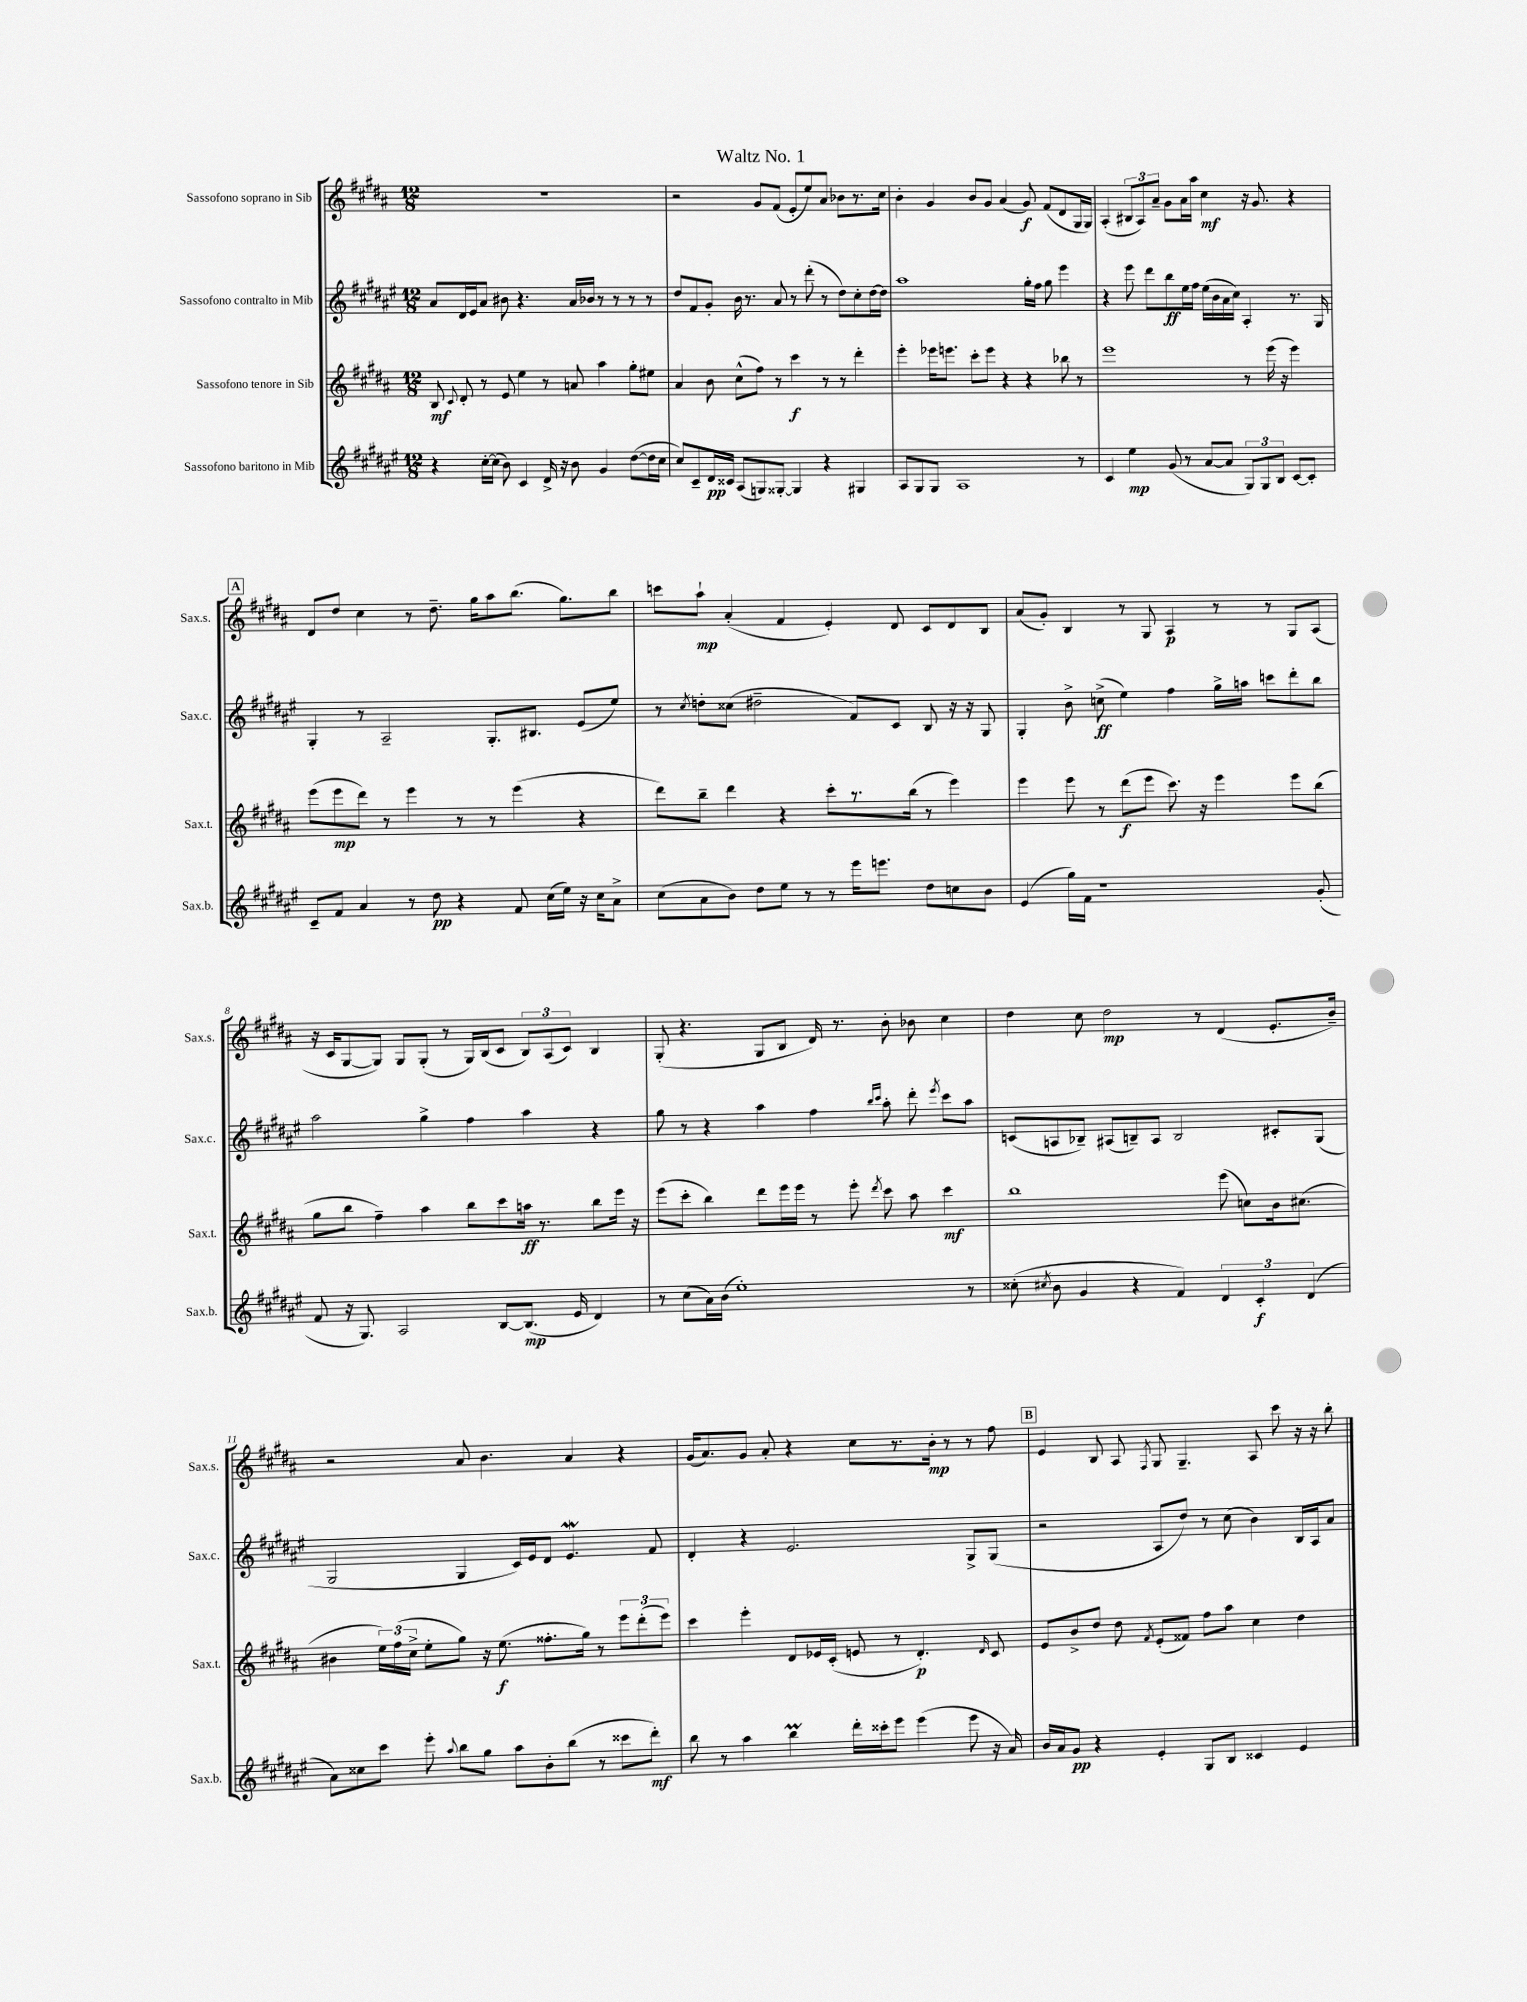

**kern	**kern	**kern	**kern
*staff4	*staff3	*staff2	*staff1
*clefG2	*clefG2	*clefG2	*clefG2
*k[f#c#g#d#a#e#]	*k[f#c#g#d#a#]	*k[f#c#g#d#a#e#]	*k[f#c#g#d#a#]
*M12/8	*M12/8	*M12/8	*M12/8
4r	8B	8a#	1.r
.	8qqc#	.	.
.	8d#'	16d#	.
.	.	16e#	.
[16cc#'	8r	8a#	.
(16cc#]	.	.	.
8b)	8e	8b#	.
4c#	4ee	4.r	.
16d#^	8r	.	.
16r	.	.	.
8b	8a	16a#	.
.	.	16b-	.
4g#	4aa#	8r	.
.	.	8r	.
([8dd#	8gg#'	8r	.
16dd#]	8ee#	8r	.
16cc#	.	.	.
=	=	=	=
8cc#)	4a#	8dd#	2r
8c#~	.	8f#	.
16d#	8b	8g#'	.
16c##	.	.	.
(8A#	(8cc#^^	16b	.
.	.	8.r	.
8G)	8ff#)	.	8g#
[8G##'	8r	8a#	(8f#
4G##]	4ccc#	8r	8e'
.	.	(8ddd#'	8ee)
4r	8r	8r	8a#
.	8r	8dd#)	8b-
4G#	4ddd#'	8cc#'	8.r
.	.	[16dd#	.
.	.	16dd#]	16cc#
=	=	=	=
8A#	4eee'	1aa#	4b'
8G#	.	.	.
8G#	16eee-	.	4g#
.	8.eee	.	.
1A#	.	.	.
.	8ccc#'	.	8b
.	8eee	.	8g#
.	4r	.	(4a#
.	4r	16gg#'	8g#)
.	.	16ff#	.
.	.	8gg#	(8f#
.	8bb-	4eee#	8d#
8r	8r	.	16G#
.	.	.	16G#)
=	=	=	=
4c#	1eee	4r	(4A#'
4ee#	.	8eee#	12B#
.	.	.	12A#)
.	.	8ddd#	.
.	.	.	12a#~
(8g#	.	8bb	8g#
8r	.	16ee#	16a#
.	.	16ff#	16aa#
[8a#	.	(16ee#	4cc#
.	.	16b	.
8a#]	.	16a#	.
.	.	16cc#)	.
12G#)	8r	4A#'	16r
.	.	.	8.g#
12G#	.	.	.
.	(16eee	.	.
12B	.	.	.
.	16r	.	.
[8c#	4eee)	8.r	4r
8c#']	.	.	.
.	.	16G#	.
=	=	=	=
8c#~	(8eee	4G#'	8d#
8f#	8eee	.	8dd#
4a#	8ddd#)	8r	4cc#
.	8r	2A#~	.
8r	4eee	.	8r
8dd#	.	.	8.dd#~
4r	8r	.	.
.	.	.	16gg#
.	8r	8.G#'	8aa#
8f#	(4eee	.	(8.bb
.	.	8.B#	.
(16cc#	.	.	.
16ee#)	.	.	8.gg#)
16r	4r	(8e#	.
16cc#	.	.	.
8a#^	.	8ee#)	8bb
=	=	=	=
(8cc#	8ddd#)	8r	8ccc
.	.	8qcc#	.
8a#	8bb~	8dd'	8aa#`
8b)	4ddd#	(8cc##	(4a#'
8dd#	.	2dd#~	.
8ee#	4r	.	4f#
8r	.	.	.
8r	8ccc#'	.	4e')
16eee#	8.r	8f#)	.
8.eee	.	.	.
.	.	8c#	8d#
.	(16bb	.	.
8dd#	8r	8B	8c#
8cc	4eee)	16r	8d#
.	.	16r	.
8b	.	8G#	8B
=	=	=	=
(4e#	4eee	4G#'	(8a#
.	.	.	8g#')
16gg#)	8eee	8b^	4B
16f#	.	.	.
1r	8r	(8cc^	.
.	(8ddd#	4ee#)	8r
.	8eee	.	8G#
.	8.ccc#)	4ff#	4A#
.	16r	.	.
.	4eee	16gg#^	8r
.	.	16aa	.
.	.	8ccc	8r
.	8eee	8ddd#'	8G#
(8g#'	(8bb	8bb	(8A#
=	=	=	=
8f#	8gg#	2aa#	16r
.	.	.	16c#
16r	8bb	.	[8G#
8.G#)	.	.	.
.	4ff#~)	.	8G#])
2A#	.	.	8G#
.	4aa#	4gg#^	(8G#'
.	.	.	8r
.	8bb	4ff#	16G#)
.	.	.	(16B
[8B	8ccc#	.	8c#
(8.B]	16aa	4aa#	12B)
.	8.r	.	.
.	.	.	(12A#
.	.	.	12c#)
16e#	.	.	.
4d#)	8bb	4r	4B
.	16eee	.	.
.	16r	.	.
=	=	=	=
8r	(8eee	8gg#	(8G#'
(8cc#	8ccc#'	8r	4.r
16a#)	4bb)	4r	.
(16b	.	.	.
1ee#')	.	.	.
.	8ddd#	4aa#	8G#
.	16eee	.	8B
.	16eee	.	.
.	8r	4ff#	16d#)
.	.	.	8.r
.	8eee'	.	.
.	.	16qqbb	.
.	8qddd#	16qqccc#	.
.	8ccc#	8aa#'	8b'
.	8aa#	8ddd#'	8b-
.	.	8qeee#	.
.	4ccc#	8ccc#	4cc#
8r	.	8aa#	.
=	=	=	=
(8cc##'	1bb	(8c	4dd#
8qcc#	.	.	.
8b	.	8A	.
4g#	.	8B-~)	8cc#
.	.	(8A#	2dd#
4r	.	8B~)	.
.	.	8A#	.
4f#)	.	2B	.
.	.	.	8r
6d#	(8eee	.	(4d#
.	8cc)	.	.
6c#'	.	.	.
.	16b	8c#'	8.e'
.	(8.cc#	.	.
(6d#	.	.	.
.	.	(8G#	.
.	.	.	16b~)
=	=	=	=
8a#)	4b#	2G#	2r
8cc##	.	.	.
8ccc#	24ee)	.	.
.	(24ff#	.	.
.	24cc#^	.	.
8eee#'	8ee'	.	.
8qqaa#	.	.	.
8bb	8gg#)	4G#	8a#
8gg#	16r	.	4.b
.	(8.ee	.	.
8aa#	.	16c#)	.
.	.	16e#	.
8b'	8.ff##'	8d#	.
(8bb	.	4.e#	4a#
.	16gg#)	.	.
8r	8r	.	.
8ccc##	12eee	.	4r
.	(12ddd#'	.	.
8ddd#')	.	8f#	.
.	12eee)	.	.
=	=	=	=
8bb	4ccc#	4d#'	(16g#
.	.	.	8.a#)
8r	.	.	.
4aa#	4eee'	4r	8g#
.	.	.	8a#'
4bb	8d#	2.e#	4r
.	16e-	.	.
.	(16c#'	.	.
16ddd#'	8e	.	8cc#
16ccc##'	.	.	.
8eee#	8r	.	8.r
(4eee#	4.d#')	.	.
.	.	.	16b'
.	.	.	8r
8eee#	.	8G#^	8r
.	16qqd#	.	.
16r	8c#	(8G#	8ff#
16a#)	.	.	.
=	=	=	=
16b	8e	2r	4e
16a#	.	.	.
8g#	8b^	.	.
4r	8dd#	.	8B
.	8dd#	.	8A#
.	8qf#	.	8qF#
4e#'	(8e'	8A#	8G#
.	8f##)	8dd#)	4.G#~
8G#	8ff#	8r	.
8B	8aa#	(8cc#	.
4c##	4cc#	4b)	8A#
.	.	.	8ccc#
4e#	4dd#	16B	16r
.	.	16A#	16r
.	.	8a#	8bb'
==	==	==	==
*-	*-	*-	*-
